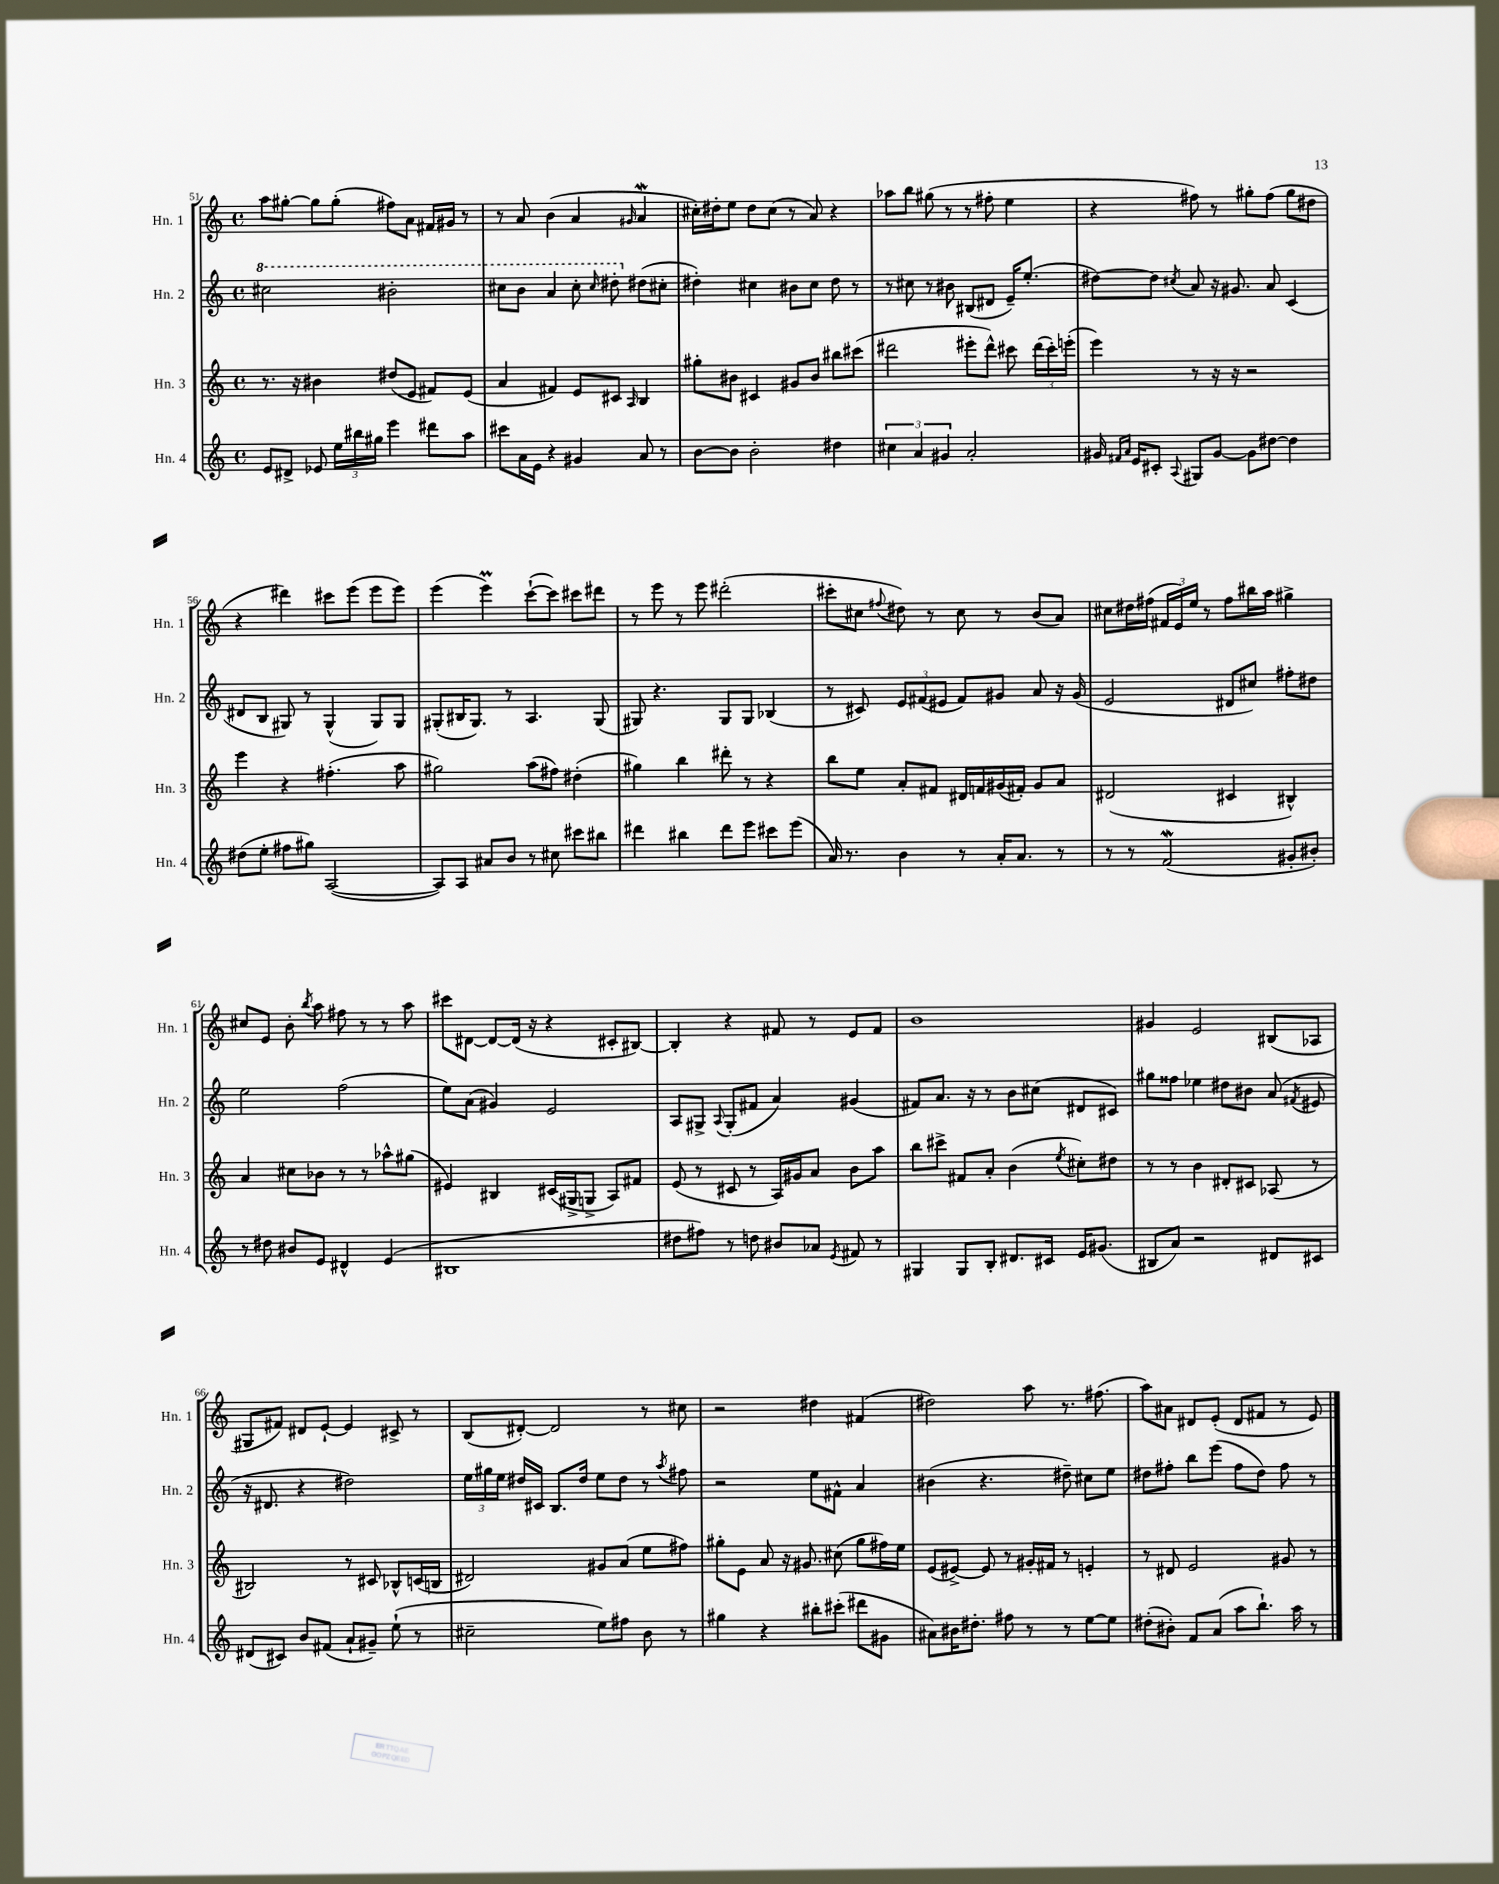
<<
\new StaffGroup <<
\new Staff = "s0" \with { instrumentName = "Hn. 1" shortInstrumentName = "Hn. 1" } {
    \clef treble \key c \major \defaultTimeSignature \time 4/4
    \autoBeamOff a''8[ gis''8]~-. gis''8[ gis''8]-.( fis''8[) a'8] fis'16[ gis'16] r8 |
    r8 a'8 b'4( a'4 \grace { gis'16 } a'4\mordent |
    cis''16[-.) dis''16-. e''8] dis''8[ cis''8]( r8 a'8) r4 |
    aes''8[ b''8] gis''8( r8 r8 fis''8-. e''4 |
    r4 fis''8) r8 gis''8[-. fis''8]( gis''8[ dis''8] |
    r4 dis'''4) cis'''8[ e'''8]( e'''8[ e'''8]) |
    e'''4( e'''4\prall) c'''8[~-!( c'''8]) cis'''8[ dis'''8] |
    r8 e'''8 r8 e'''8 dis'''2-.( |
    cis'''8[-. cis''8] \appoggiatura { fis''8 } dis''8) r8 cis''8 r8 b'8[( a'8]) |
    cis''8[ dis''16 fis''16]( \tuplet 3/2 { fis'16[ e'16) e''16] } r8 fis''8[ bis''16 a''16] gis''4-> |
    cis''8[ e'8] b'8-. \acciaccatura { b''8 } a''8 fis''8 r8 r8 a''8 |
    cis'''8[ dis'8]~ dis'8[~ dis'16]( r16 r4 cis'8[-. bis8]~) |
    bis4-. r4 fis'8 r8 e'8[ fis'8] |
    b'1 |
    gis'4 e'2 bis8[( aes8] |
    gis8[ fis'8]) dis'8[ e'8]~-! e'4 cis'8-> r8 |
    b8[( dis'8]~-.) dis'2 r8 cis''8 |
    r2 dis''4 fis'4( |
    dis''2) a''8 r8. fis''8.( |
    a''8[) ais'8] dis'8[ e'8]-.( dis'8[ fis'8] r8 e'8) \bar "|." |
}
\new Staff = "s1" \with { instrumentName = "Hn. 2" shortInstrumentName = "Hn. 2" } {
    \clef treble \key c \major \defaultTimeSignature \time 4/4
    \autoBeamOff \ottava #1 cis'''2 bis''2-. |
    cis'''8[ b''8] a''4 cis'''8-. \grace { cis'''16 } dis'''8-. \ottava #0 dis''8[( cis''8]-. |
    dis''4-.) cis''4 bis'8[ cis''8] dis''8 r8 |
    r8 cis''8 r8 bis'8 bis8[( dis'8] e'16[--) e''8.]-.( |
    dis''8[~) dis''8] \acciaccatura { cis''8 } a'8 r16 gis'8. a'8 c'4( |
    dis'8[ b8] gis8) r8 gis4-^( gis8[) gis8] |
    gis8[-.( bis16 gis8.]) r8 a4. gis8( |
    gis8) r4. gis8[ gis8] bes4( |
    r8 cis'8) \tuplet 3/2 { e'8[ fis'8( eis'8] } fis'8[) gis'8] a'8 r16 gis'16( |
    e'2 dis'8[ cis''8]) fis''8[-. dis''8] |
    e''2 f''2( |
    e''8[) a'8]( gis'4) e'2 |
    a8[ gis8]-> \appoggiatura { a8 } gis8[-.( fis'8] a'4) gis'4( |
    fis'8[) a'8.] r16 r8 b'8[ cis''8]( dis'8[ cis'8]) |
    gis''8[ fisis''8] ees''4 dis''8[ bis'8] a'8( \acciaccatura { fis'8 } eis'8 |
    r16 dis'8. r4 dis''2) |
    \tuplet 3/2 { e''16[ gis''16 e''16] } dis''16[ cis'16] b8.[ dis''16] e''8[ dis''8] r8 \acciaccatura { a''8 } fis''8 |
    r2 e''8[ fis'8]-^ a'4 |
    bis'4( r4. dis''8--) cis''8[ e''8] |
    dis''8[ fis''8]-. b''8[ e'''8]( fis''8[ dis''8]) fis''8 r8 \bar "|." |
}
\new Staff = "s2" \with { instrumentName = "Hn. 3" shortInstrumentName = "Hn. 3" } {
    \clef treble \key c \major \defaultTimeSignature \time 4/4
    \autoBeamOff r8. r16 bis'4 dis''8[( e'8] fis'8[) e'8]( |
    a'4 fis'4) e'8[ cis'8] \grace { a16 } b4 |
    gis''8[-. bis'8] cis'4 gis'8[ bis'8] bis''8[ cis'''8]( |
    dis'''2 eis'''8[-. dis'''8]-^) cis'''8 \tuplet 3/2 { dis'''16[( cis'''16-.) e'''16]-.( } |
    e'''4) r8 r16 r16 r2 |
    e'''4 r4 fis''4.-.( a''8 |
    gis''2) a''8[( fis''8]) dis''4-.( |
    gis''4) b''4 dis'''8-. r8 r4 |
    b''8[ e''8] a'8[-. fis'8] dis'16[ f'16 gis'16( fis'16]-.) gis'8[ a'8] |
    dis'2( cis'4 bis4-^) |
    a'4 cis''8[ bes'8] r8 r8 aes''8[-^ gis''8]( |
    eis'4) bis4 cis'16[( gis16-> g8]-> a8[) fis'8] |
    e'8( r8 cis'8 r8 a16[) gis'16 a'8] b'8[ a''8] |
    b''8[ cis'''8]-> fis'8[ a'8]-. b'4( \acciaccatura { e''8 } cis''8[-.) dis''8] |
    r8 r8 b'4 dis'8[-. cis'8] aes8( r8 |
    bis2) r8 cis'8 bes8[-^ c'16( b16] |
    dis'2) gis'8[ a'8]( e''8[ fis''8]) |
    gis''8[-. e'8] a'8 r16 gis'8. cis''8( gis''8[ fis''16) e''16] |
    e'8[( eis'8]~->) eis'8 r8 gis'16[-. fis'16] r8 e'4-. |
    r8 dis'8 e'2 gis'8 r8 \bar "|." |
}
\new Staff = "s3" \with { instrumentName = "Hn. 4" shortInstrumentName = "Hn. 4" } {
    \clef treble \key c \major \defaultTimeSignature \time 4/4
    \autoBeamOff e'8[ dis'8]-> ees'8 \tuplet 3/2 { e''16[ bis''16 gis''16] } e'''4 dis'''8[ a''8] |
    cis'''8[ a'16 e'16] r4 gis'4 a'8 r8 |
    b'8[~ b'8] b'2-. dis''4 |
    \tuplet 3/2 { cis''4 a'4 gis'4 } a'2-. |
    gis'16 \grace { fis'16[ a'16] } e'16[ cis'8]-. \appoggiatura { a8 } gis8[ gis'8]~ gis'8[ dis''8]~ dis''4 |
    dis''8[( e''8]-. fis''8[ gis''8]) a2~( |
    a8[) a8] ais'8[ b'8] r8 cis''8 cis'''8[ bis''8] |
    dis'''4 bis''4 dis'''8[ e'''8] cis'''8[ e'''8]( |
    a'16) r8. b'4 r8 a'16[-. a'8.] r8 |
    r8 r8 f'2\mordent( gis'8[-. bis'8]-.) |
    r8 dis''8 bis'8[ e'8] dis'4-^ e'4( |
    bis1 |
    dis''8[ fis''8]) r8 d''8 bis'8[ aes'8] \acciaccatura { e'8 } fis'8 r8 |
    gis4 gis8[ b8]-. dis'8.[ cis'16] e'16[ gis'8.]( |
    bis8[ a'8]) r2 dis'8[ cis'8] |
    dis'8[( cis'8]) b'8[ fis'8]( a'8[-! gis'8]--) e''8-!( r8 |
    cis''2-- e''8[) fis''8] b'8 r8 |
    gis''4 r4 bis''8[-. cis'''8]-.( dis'''8[ gis'8] |
    ais'8[) bis'16 dis''8.]-. fis''8 r8 r8 e''8[~ e''8] |
    dis''8[-.( bis'8]-.) f'8[ a'8]( a''8[ b''8.]-!) a''16 r8 \bar "|." |
}
>>
>>
\layout { \context { \Score currentBarNumber = #51 } }
